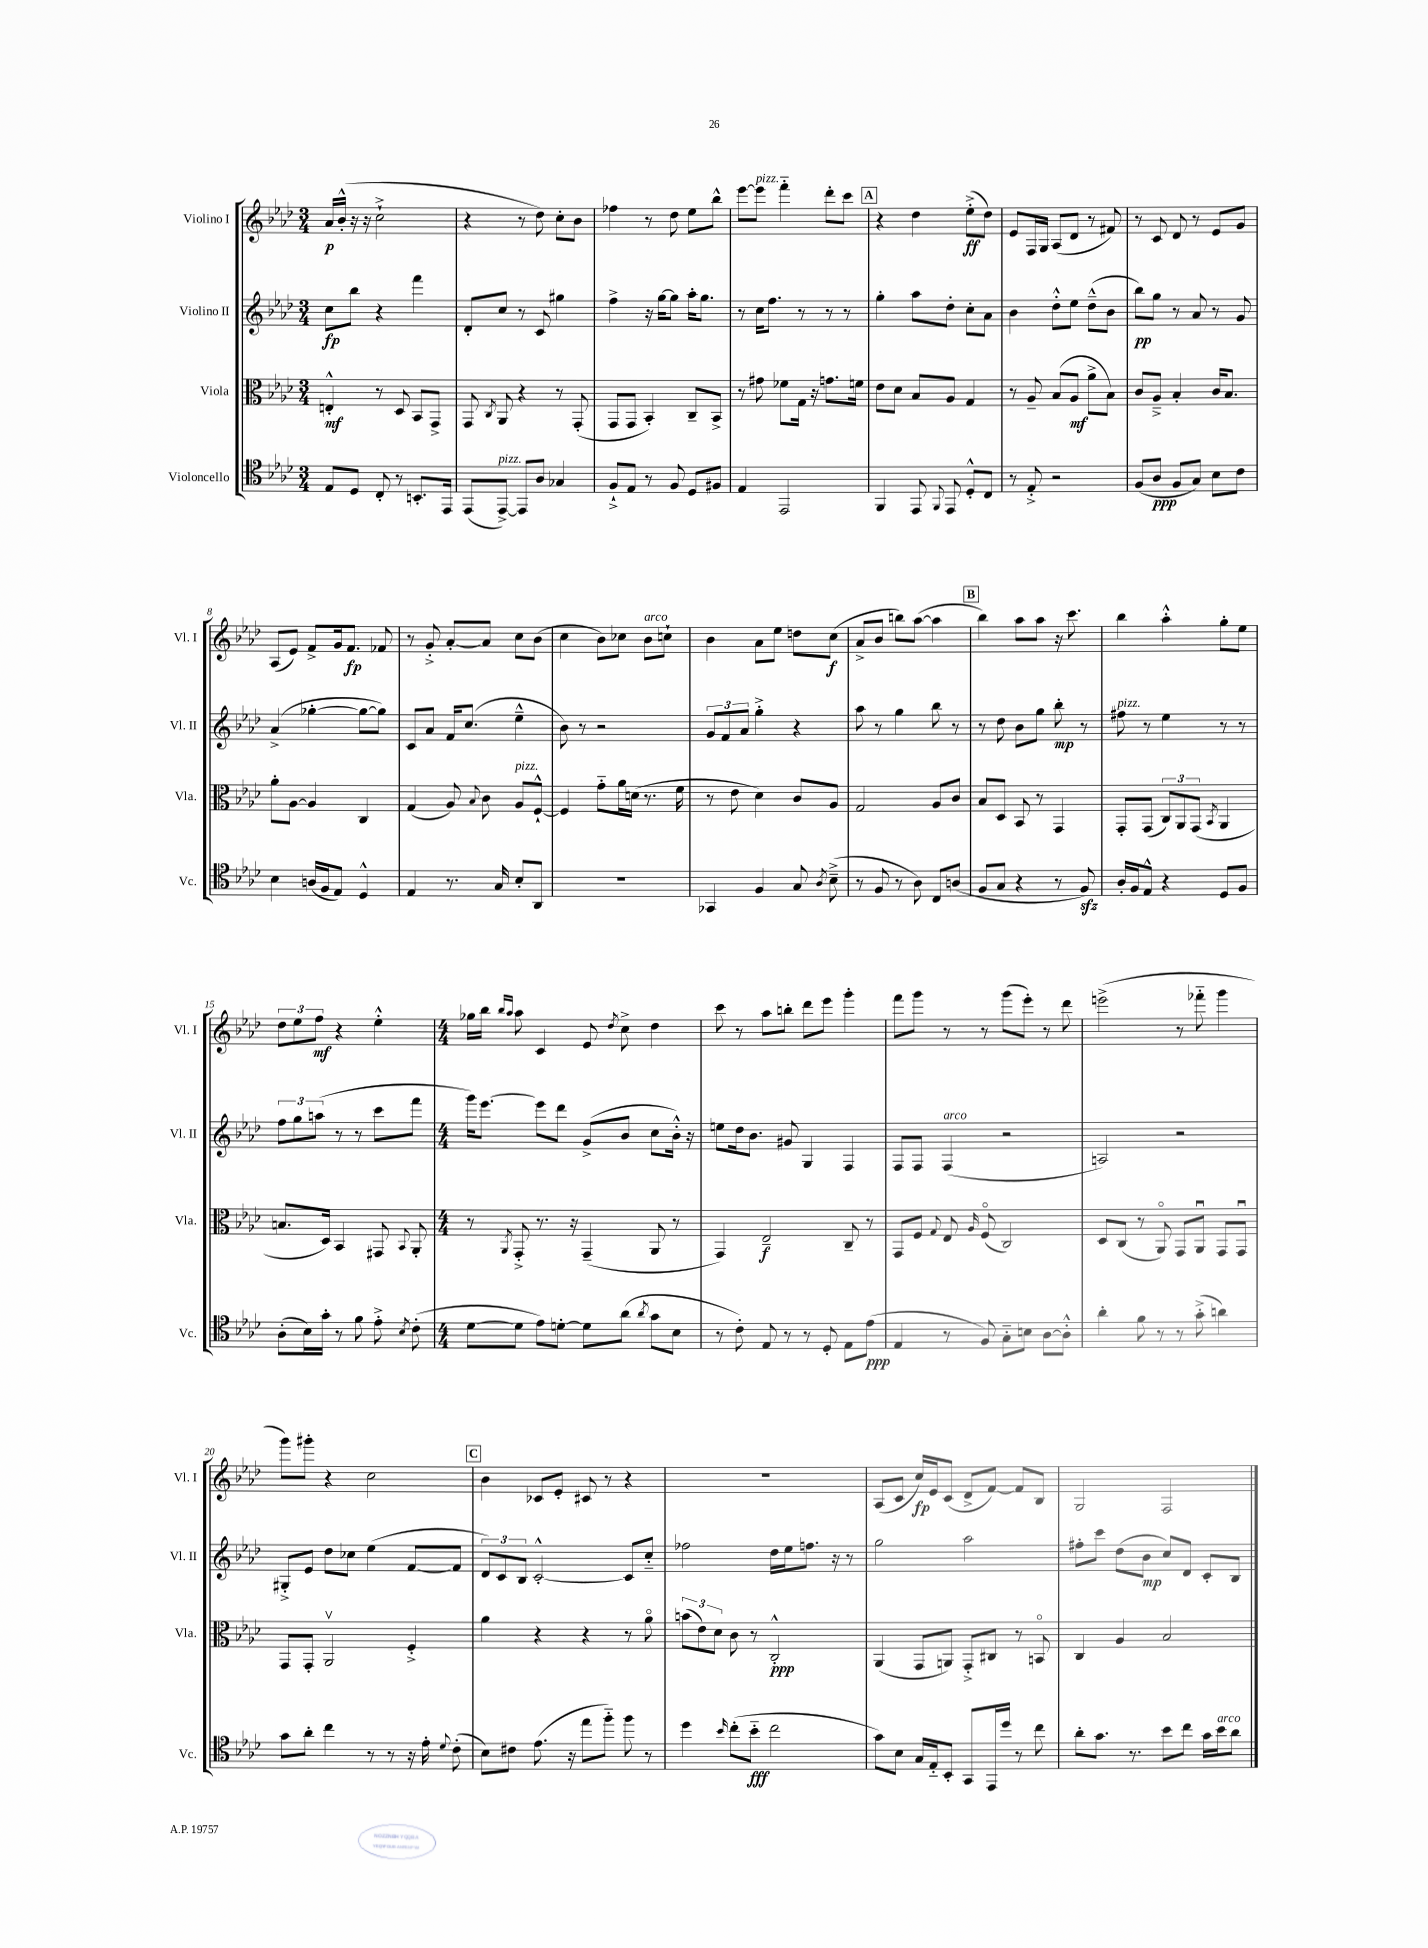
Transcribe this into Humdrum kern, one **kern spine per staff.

**kern	**kern	**kern	**kern
*staff4	*staff3	*staff2	*staff1
*clefC4	*clefC3	*clefG2	*clefG2
*k[b-e-a-d-]	*k[b-e-a-d-]	*k[b-e-a-d-]	*k[b-e-a-d-]
*M3/4	*M3/4	*M3/4	*M3/4
8E-/L	4E'^^/	8cc\L	16a-/LL
.	.	.	(16b-'^^/JJ
8D-/J	.	8bb-\J	16r
.	.	.	16r
8C'/	8r	4r	2cc`^\
8r	8D-/	.	.
8.BB'/L	8BB-/L	4fff\	.
.	8GG^/J	.	.
16EE-/Jk	.	.	.
=	=	=	=
(8EE-/L	8GG/	8d-'/L	4r
.	8qC/	.	.
[8EE-^/J)	8AA-/	8cc/J	.
8EE-/]L	4r	8r	8r
8A-/J	.	8c/	8dd-\)
4G-/	8r	4gg#\	8cc'\L
.	(8GG'/	.	8b-\J
=	=	=	=
8F`^/L	8GG/L	4ff^\	4ff-\
8E-/J	8GG/J	.	.
8r	4BB-'/)	16r	8r
.	.	[16gg\LK	.
8F/	.	8gg\]J	8dd-\
8D-/L	8C~/L	16aa-'\LK	8ee-\L
.	.	8.gg\J	.
8F#/J	8BB-^/J	.	8bb-^^\J
=	=	=	=
4E-/	8r	8r	[8eee-\L
.	8g#\	16cc\LK	8eee-\]J
.	.	8.ff\J	.
2EE-/	8f-\L	.	4fff'~\
.	16G\Jk	8r	.
.	16r	.	.
.	8.g\L	8r	8ddd-'\L
.	.	8r	8ccc\J
.	16f\Jk	.	.
=	=	=	=
4FF/	8e-\L	4gg'\	4r
.	8d-\J	.	.
8EE-/	8B-/L	8aa-\L	4dd-\
8qqFF/	.	.	.
8EE-/	8A-/J	8dd-'\J	.
8D-'^^/L	4G/	8cc'\L	(8ee-'^\L
8C/J	.	8a-\J	8dd-\J)
=	=	=	=
8r	8r	4b-\	8e-/L
8E-'^/	8A-~/	.	16F/L
.	.	.	16G/JJ
2r	(8B-/L	8dd-'^^\L	(8A-/L
.	8A-/J	8ee-\J	8d-/J
.	8a-^\L	(8dd-~^^\L	8r
.	8B-\J)	8b-\J	8f#/)
=	=	=	=
(8F/L	8c/L	8bb-\L)	8r
8A-/J	8A-~^/J	8gg\J	8c/
8F/L	4B-'/	8r	8d-/
8G/J)	.	8a-/	8r
8B-\L	16c/LK	8r	8e-/L
.	8.B-/J	.	.
8c\J	.	8g/	8g/J
=	=	=	=
4B-\	8a-'\L	(4a-^/	(8A-/L
.	[8A-\J	.	8e-/J)
(16A/LL	4A-/]	[4gg-'\	8f^/L
16F/J	.	.	.
8E-/J)	.	.	16g/k
.	.	.	8.f/J
4D-^^/	4C/	8gg-\_L	.
.	.	8gg-\]J)	8f-/
=	=	=	=
4E-/	(4G/	8c/L	8r
.	.	8a-/J	8g'^/
8.r	8A-/)	16f/LK	[8a-'/L
.	.	(8.cc/J	.
.	8qqB-/	.	.
.	8c\	.	8a-/]J
16G/	.	.	.
8B-'/L	8A-/L	4ee-~^^\	8cc\L
8AA-/J	[8F`^^/J	.	(8b-\J
=	=	=	=
2.r	4F/]	8b-\)	4cc\
.	.	8r	.
.	8g'~\L	2r	8b-\L)
.	16a-\L	.	8cc-\J
.	(16d\JJ	.	.
.	8.r	.	8b-\L
.	.	.	8cc`\J
.	16f\	.	.
=	=	=	=
4GG-/	8r	12g/L	4b-\
.	.	12f/	.
.	8e-\	.	.
.	.	12a-/J	.
4F/	4d-\)	4gg'^\	8a-\L
.	.	.	8ee-\J
8G/	8c/L	4r	8dd\L
8qA-/	.	.	.
(8B-~^\	8A-/J	.	(8cc\J
=	=	=	=
8r	2G/	8aa-\	8a-^/L
8F/	.	8r	8b-/J
8r	.	4gg\	8bb\L)
8A-\)	.	.	([8aa-\J
8C/L	8A-/L	8bb-\	4aa-\]
(8A/J	8c/J	8r	.
=	=	=	=
8F/L	8B-/L	8r	4bb-\)
8G/J	8D-/J	8dd-\	.
4r	8BB-/	8b-\L	8aa-\L
.	8r	8gg\J	8aa-\J
8r	4GG/	8bb-'\	16r
.	.	.	8.ccc\
8F/)	.	8r	.
=	=	=	=
16A-'/LL	8GG'/L	8ff#\	4bb-\
16F/J	.	.	.
8E-^^/J	(8GG/J	8r	.
4r	12C/L)	4ee-\	4aa-'^^\
.	12AA-/	.	.
.	(12GG/J	.	.
.	8qBB-/	.	.
8D-/L	4AA-/	8r	8gg'\L
8F/J	.	8r	8ee-\J
=	=	=	=
(8A-'\L	8.B/L	12ff\L	12dd-\L
.	.	12gg\	12ee-\
16B-\L)	.	.	.
.	.	(12aa\J	12ff\J
16g'\JJ	16D-/Jk)	.	.
8r	4BB-/	8r	4r
8f\	.	8r	.
8e-'^\	8GG#/	8ccc\L	4ee-'^^\
8qB-/	8qqBB-/	.	.
(8c'\	8AA-'/	8fff\J	.
=	=	=	=
*M4/4	*M4/4	*M4/4	*M4/4
[8d-\L	8r	16ggg\LK)	16gg-\LL
.	.	[8.eee-\J	16bb-\JJ
.	.	.	16qqbb-/LL
.	8qAA-/	.	16qqaa-/JJ
8d-\]J	8GG'^/	.	8aa-\
8e-\L)	8.r	8eee-\]L	4c/
[8d'\J	.	8ddd-\J	.
.	16r	.	.
8d\]L	(4GG~/	(8g^/L	8e-/
.	.	.	8qdd-/
(8a-\J	.	8b-/J	8cc^\
8qa-/	.	.	.
8g\L	8AA-/	8cc\L	4dd-\
8B-\J	8r	16b-'^^\Jk)	.
.	.	16r	.
=	=	=	=
8r	4GG/)	8ee\L	8ccc\
8c'\)	.	16dd-\k	8r
.	.	8.b-\J	.
8E-/	2E-~/	.	8aa-\L
8r	.	8g#/	8bb'\J
8r	.	4G/	8ddd-\L
8D-'/	.	.	8eee-\J
8E-\L	8C~/	4F/	4ggg'\
(8e-\J	8r	.	.
=	=	=	=
4E-/	8GG/L	8F/L	8fff\L
.	8F/J	8F/J	8ggg\J
.	8qqG/	.	.
8r	8E-/	(4F/	8r
.	16qqA-/	.	.
8F/)	(8Fo/	.	8r
8G'~\L	2C/)	2r	(8ggg\L
8B\J	.	.	8eee-'\J)
[8A-\L	.	.	8r
8A-'^^\]J	.	.	8ddd-\
=	=	=	=
4a-'\	8D-/L	2A/)	(2eee^\
.	(8C/J	.	.
8f\	8r	.	.
8r	8AA-o/)	.	.
8r	8GG/L	2r	8r
(8g'^\	8AA-u/J	.	8fff-'~\
4a\)	8GG/L	.	4ggg\
.	8GGu/J	.	.
=	=	=	=
8g\L	8GG/L	8G#'^/L	8ggg\L)
8a-'\J	8GG'/J	8e-/J	8ggg#'\J
4cc\	2AA-v/	8dd-\L	4r
.	.	8cc-\J	.
8r	.	(4ee-\	2cc\
8r	.	.	.
16r	4F'^/	[8f/L	.
16e-'\	.	.	.
8qqd-/	.	.	.
(8c'\	.	8f/]J	.
=	=	=	=
8B-\L)	4a-\	12d-/L)	4b-\
.	.	12c/	.
8c#\J	.	.	.
.	.	12B-/J	.
(8.e-\	4r	[2c'^^/	8c-/L
.	.	.	8e-'/J
16r	.	.	.
8ee-\L	4r	.	8c#/
8ff'~\J)	.	.	8r
8ff\	8r	8c/]L	4r
8r	8a-o\	8cc'~/J	.
=	=	=	=
4dd-\	(12b\L	2ff-\	1r
.	12e-\)	.	.
.	12d-\J	.	.
16qqb-/	.	.	.
(8cc'\L	8c\	.	.
8b-'~\J	8r	.	.
2cc\	2C'^^/	16dd-\LL	.
.	.	16ee-\J	.
.	.	8.ff\J	.
.	.	16r	.
.	.	8r	.
=	=	=	=
8g\L)	(4AA-/	2gg\	(8A-/L
8B-\J	.	.	8c/J
16G/LL	8GG/L	.	16cc/LL)
16E-'~/J	.	.	16e-/J
8BB-'/J	8AA/J)	.	(8c/J
8GG/L	8GG'^/L	2aa-\	8d-^/L
16EE-/L	8C#/J	.	[8f/J)
16dd-/JJ	.	.	.
8r	8r	.	8f/]L
8cc\	8BBo/	.	8B-/J
=	=	=	=
8a-'\L	4C/	8ff#'\L	2G/
8.g\J	.	8ccc\J	.
.	4A-/	(8dd-\L	.
8.r	.	.	.
.	.	8b-\J	.
8b-\L	2B-/	8cc/L)	2F/
8cc\J	.	8d-/J	.
16g\LL	.	8c'/L	.
16b-\J	.	.	.
8a-\J	.	8B-/J	.
==	==	==	==
*-	*-	*-	*-
